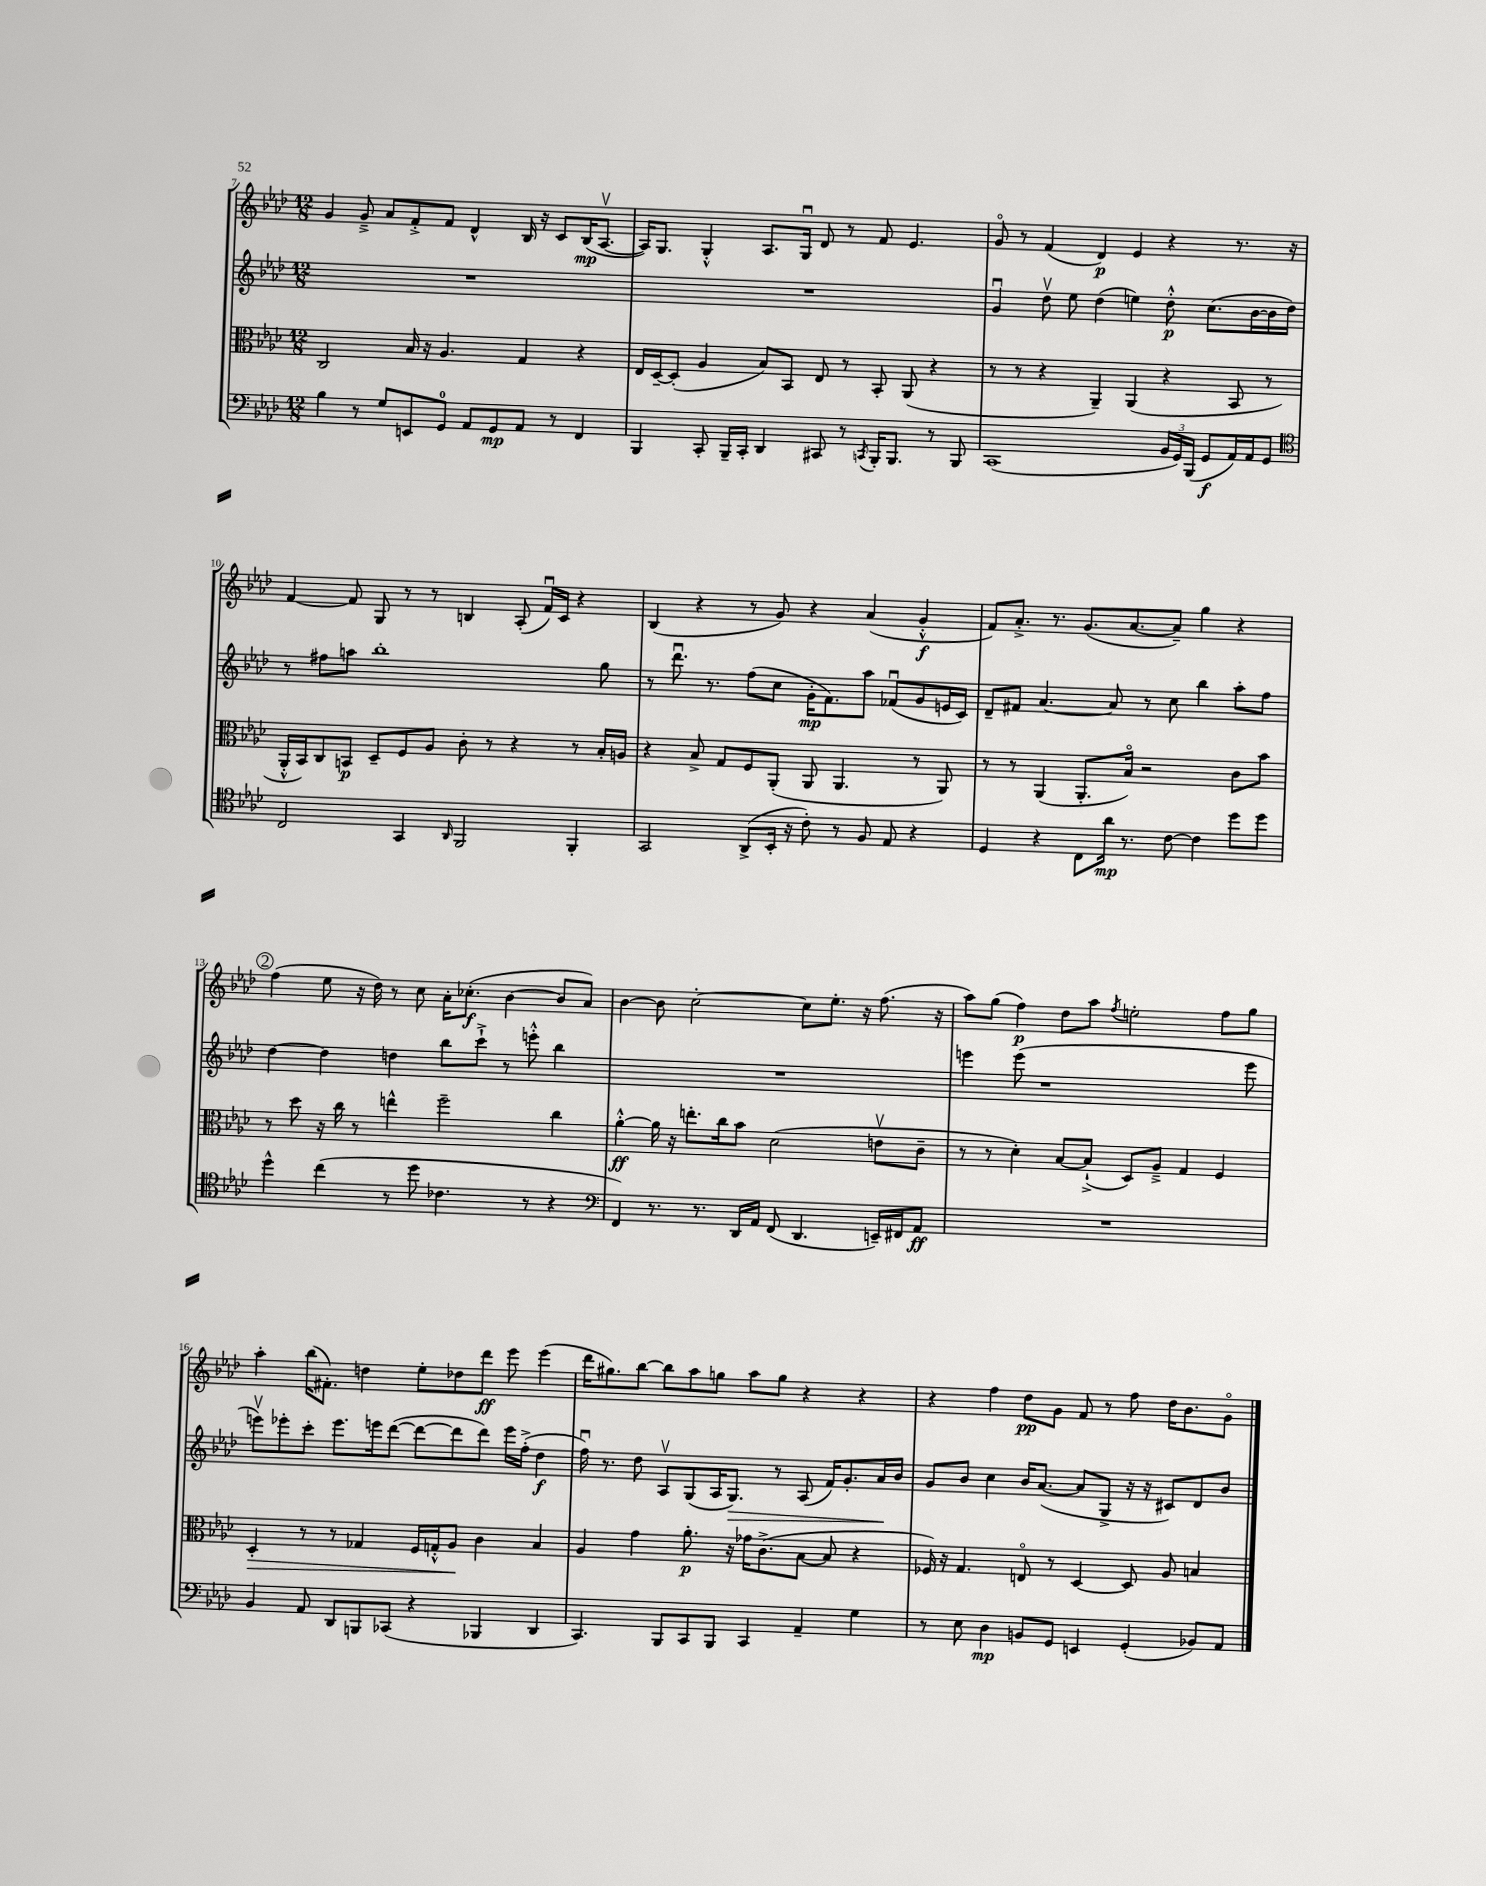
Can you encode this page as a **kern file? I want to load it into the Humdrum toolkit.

**kern	**kern	**kern	**kern
*staff4	*staff3	*staff2	*staff1
*clefF4	*clefC3	*clefG2	*clefG2
*k[b-e-a-d-]	*k[b-e-a-d-]	*k[b-e-a-d-]	*k[b-e-a-d-]
*M12/8	*M12/8	*M12/8	*M12/8
4B-	2C	1.r	4g
8r	.	.	8g~^
8G	.	.	8a-
8EE	16B-	.	8f'^
.	16r	.	.
8GG	4.A-	.	8f
8AA-	.	.	4d-^^
8GG	.	.	.
8AA-	4G	.	16B-
.	.	.	16r
8r	.	.	8c
4FF	4r	.	(16B-
.	.	.	[8.A-v
=	=	=	=
4BBB-	16E-	1.r	16A-])
.	[16D-~	.	8.G
.	(8D-']	.	.
8CC'	4A-	.	4G'^^
16BBB-~	.	.	.
16CC'	.	.	.
4DD-	8B-)	.	8.A-
.	8BB-	.	.
.	.	.	16Gu
8CC#	8E-	.	8d-
8r	8r	.	8r
8qCC	.	.	.
16BBB-'	8BB-'	.	8f
8.BBB-	.	.	.
.	(8AA-	.	4.e-
8r	4r	.	.
8BBB-	.	.	.
=	=	=	=
(1CC	8r	4gu	8go
.	8r	.	8r
.	4r	8dd-v	(4f
.	.	8ee-	.
.	4AA-~)	(4dd-	4d-)
.	(4AA-	4ee)	4e-
24BB-	4r	8dd-'^^	4r
24GG)	.	.	.
(24BBB-	.	.	.
8GG	.	(8.cc	.
16AA-)	8BB-	.	8.r
16AA-	.	[16b-	.
8GG	8r	16b-]	.
.	.	16dd-)	16r
=	=	=	=
*clefC4	*	*	*
2C	16AA-'^^	8r	[4f
.	16BB-)	.	.
.	8C	8ff#	.
.	8BB	8aa	8f]
.	8D-~	1bb-'	8G
4GG	8F	.	8r
.	8A-	.	8r
16qqAA-	.	.	.
2FF	8c'	.	4B
.	8r	.	.
.	4r	.	(8A-'
.	.	.	16fu)
.	.	.	16c
4FF'	8r	.	4r
.	16B-'	8gg	.
.	16A	.	.
=	=	=	=
2GG	4r	8r	(4B-
.	.	8.ddd-u	.
.	8B-^	.	4r
.	.	8.r	.
.	8G	.	.
(8AA-^	8F	(8ff	8r
16BB-'	(8AA-'	8cc	8g)
16r	.	.	.
8c')	8AA-	16g'	4r
.	.	8.f)	.
8r	4.AA-	.	.
8F	.	8aa-	(4a-
8E-	.	(8f-u	.
4r	8r	8g	4g'^^
.	8AA-)	16e	.
.	.	16c)	.
=	=	=	=
4D-	8r	8d-~	8f)
.	8r	8f#	8.a-'^
4r	(4AA-	[4.a-	.
.	.	.	8.r
8C	8.AA-'	.	(8.g
16a-	.	8a-]	.
8.r	16B-o)	.	[8.a-
.	2r	8r	.
[8c	.	8cc	8a-~])
4c]	.	4bb-	4gg
8dd-	8c	8aa-'	4r
8dd-	8b-	8ff	.
=	=	=	=
4dd-^^	8r	[4dd-	(4ff
.	8dd-	.	.
(4cc	16r	4dd-]	8ee-
.	16cc	.	.
.	8r	.	16r
.	.	.	16dd-)
8r	4ee^^	4dd	8r
8dd-	.	.	8cc
4.c-	2ff~	8bb-	16a-'
.	.	.	(8.cc-'
.	.	8ccc`^	.
.	.	8r	[4b-
8r	.	8eee'^^	.
4r	4cc	4bb-	8b-]
.	.	.	8a-)
=	=	=	=
*clefF4	*	*	*
4FF)	[4a-'^^	1.r	[4b-
8.r	16a-]	.	8b-]
.	16r	.	.
.	8.ee'	.	[2cc'
8.r	.	.	.
.	16cc	.	.
16DD-	8b-	.	.
16AA-	.	.	.
(8FF	(2d-	.	.
4.DD-	.	.	8cc]
.	.	.	8.ee-'
.	.	.	16r
16EE~)	8ev	.	(8.ff
16FF#	.	.	.
8AA-	8c~	.	.
.	.	.	16r
=	=	=	=
1.r	8r	4eee	8aa-)
.	8r	.	(8gg
.	4d-')	(8eee	4ff)
.	.	1r	.
.	[8B-	.	8dd-
.	(8B-`^]	.	8aa-
.	.	.	8qff
.	8D-)	.	2ee'
.	8A-~^	.	.
.	4G	.	.
.	4F	.	8ff
.	.	8eee	8gg
=	=	=	=
4BB-	4D-'	8eeev)	4aa-'
.	.	8eee-'	.
8AA-	8r	8ccc'	(16bb-
.	.	.	8.f#')
8DD-	8r	8.eee-	.
8BBB	4G-	.	4dd
.	.	16eee	.
(8CC-	.	([8ddd-	.
4r	16F	8ddd-_	8ee-'
.	16G'^^	.	.
.	8A-	8ddd-]	8dd-
4BBB-	4c	8ddd-)	8ddd-
.	.	16eee	8eee-
.	.	(16ff'^	.
4DD-	4B-	4dd-	(4eee-
=	=	=	=
4.CC)	4A-	16ffu)	16ddd-
.	.	8.r	8.gg#)
.	4g	8dd-	[8bb-
8BBB-	.	8A-v	8bb-]
8CC	8.a-'	(8G	8aa-
8BBB-	.	16A-	8gg
.	16r	8.G)	.
4CC	16g-	.	8aa-
.	(8.c^	.	.
.	.	8r	8gg
4AA-~	[8B-	(8A-	4r
.	8B-]	16f)	.
.	.	8.g'	.
4G	4r	.	4r
.	.	16a-	.
.	.	16b-	.
=	=	=	=
8r	16F-)	8g	4r
.	16r	.	.
8E-	4.G	8b-	.
4D-	.	4cc	4ff
8BB	8Eo	16b-	8dd-
.	.	([8.a-	.
8GG	8r	.	8g
4EE	[4D-	8a-]	8f
.	.	8G^	8r
(4GG'	8D-]	16r	8ff
.	.	16r	.
.	8A-	8c#)	16dd-
.	.	.	8.b-
8BB-)	4B	8d-	.
8AA-	.	8b-	8go
==	==	==	==
*-	*-	*-	*-
